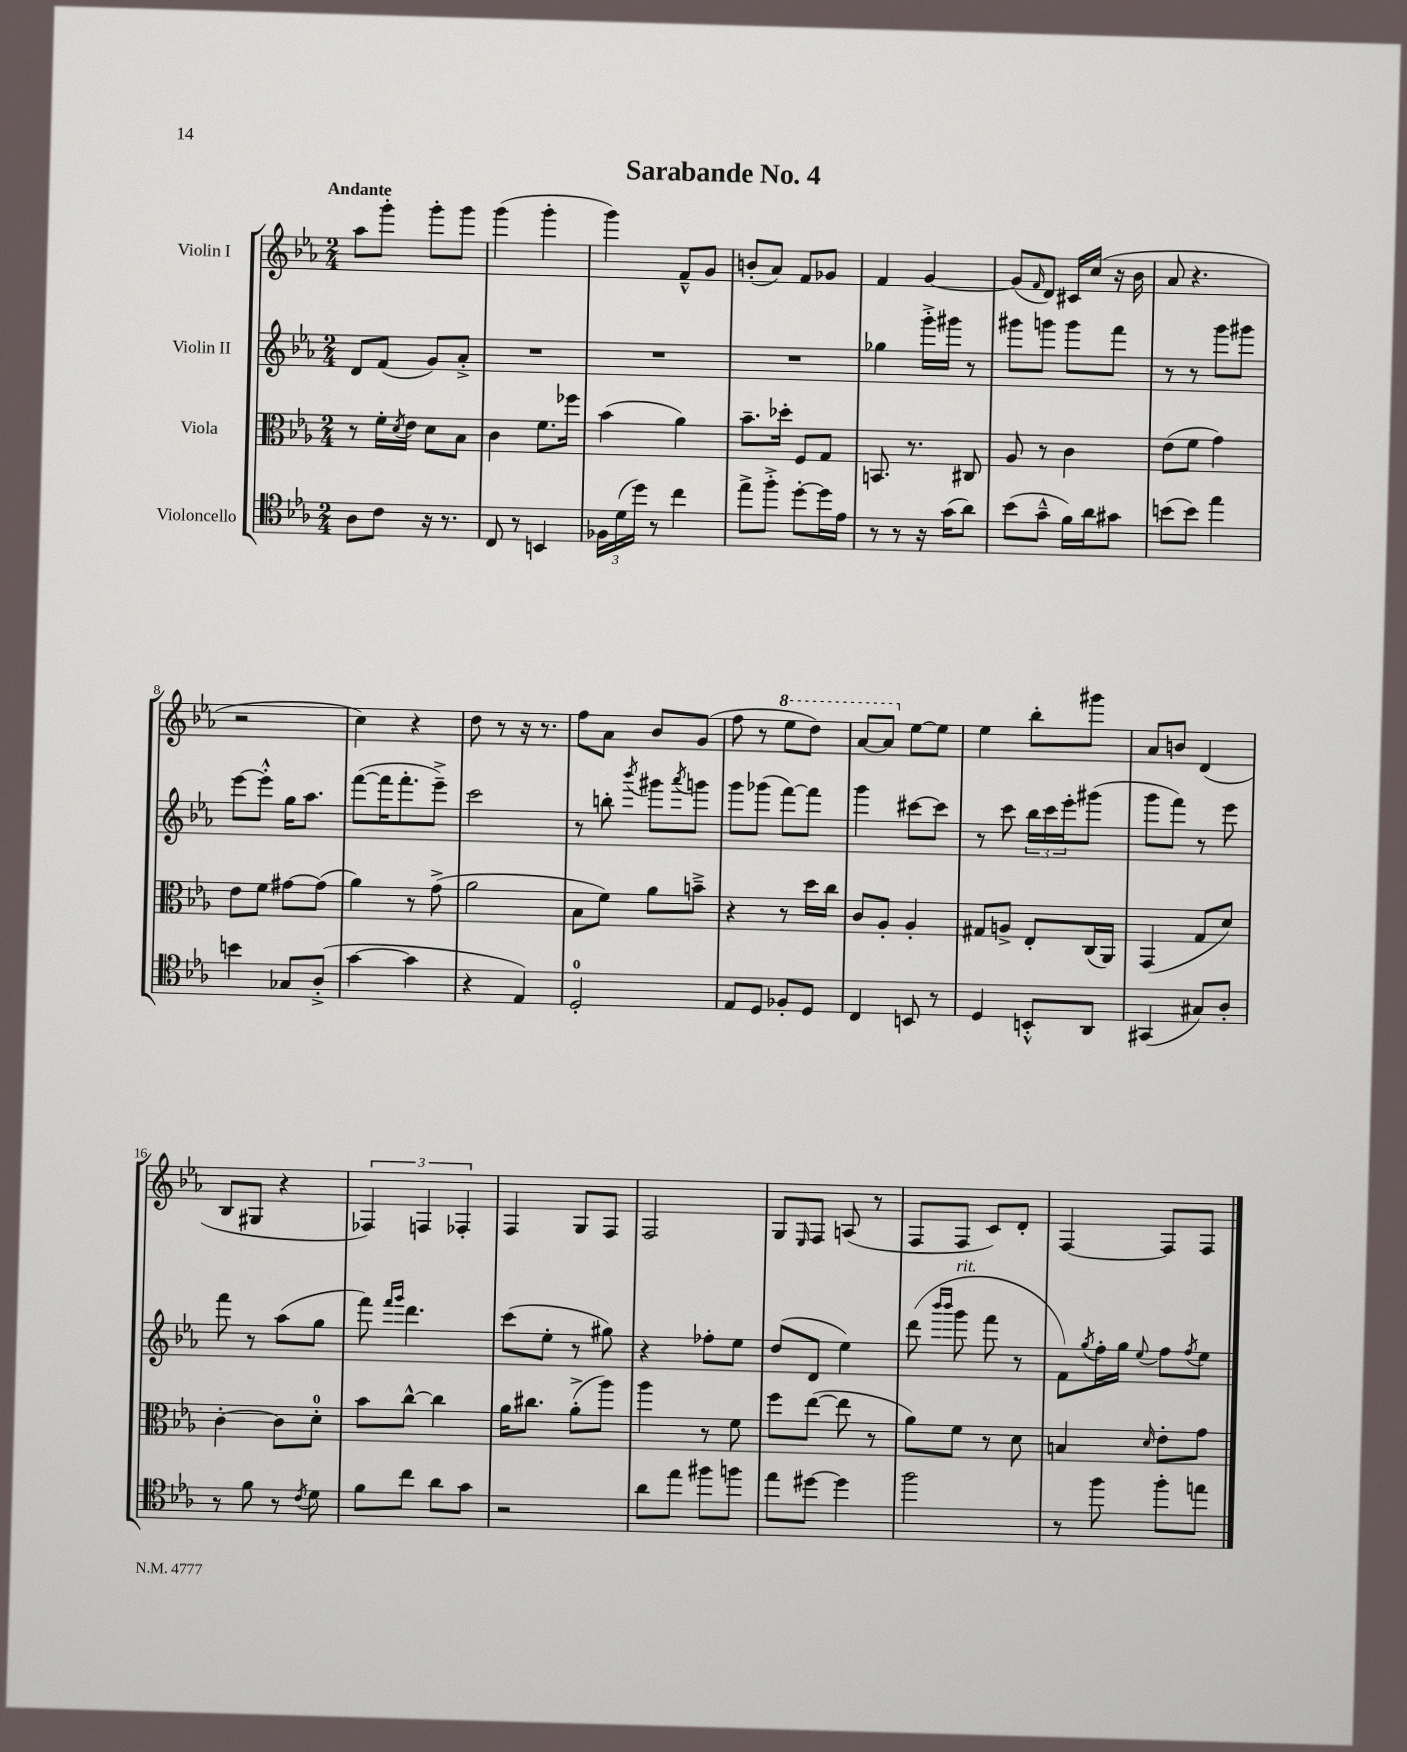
\header { title = "Sarabande No. 4" }
<<
\new StaffGroup <<
\new Staff = "s0" \with { instrumentName = "Violin I" } {
    \clef treble \key ees \major \numericTimeSignature \time 2/4 \tempo "Andante"
    aes''8 g'''8-. g'''8-. g'''8 |
    g'''4( g'''4-. |
    g'''4) f'8---^ g'8 |
    b'8-.( aes'8) f'8 ges'8 |
    f'4 g'4~ |
    g'8( \grace { f'16 } d'8) cis'16 c''16( r16 bes'16 |
    aes'8 r4. |
    r2 |
    c''4) r4 |
    d''8 r8 r16 r8. |
    f''8 aes'8 bes'8 g'8( |
    f''8 r8 \ottava #1 ees'''8 d'''8) |
    aes''8~ aes''8 \ottava #0 ees''8~ ees''8 |
    ees''4 bes''8-. gis'''8 |
    aes'8 b'8 d'4( |
    bes8 gis8 r4 |
    \tuplet 3/2 { fes4) f4 fes4-. } |
    f4 g8 f8 |
    f2 |
    g8 \grace { ees16 } f8 a8( r8 |
    f8 f8 c'8) d'8-. |
    f4~ f8 f8 \bar "|." |
}
\new Staff = "s1" \with { instrumentName = "Violin II" } {
    \clef treble \key ees \major \numericTimeSignature \time 2/4
    d'8 f'8( g'8) aes'8-.-> |
    R2 |
    R2 |
    R2 |
    ges''4 g'''16-.-> gis'''16 r8 |
    gis'''8 g'''8 g'''8 f'''8 |
    r8 r8 g'''8 gis'''8 |
    ees'''8~ ees'''8-.-^ g''16 aes''8. |
    f'''8~( f'''16 f'''8.-. ees'''8--->) |
    c'''2 |
    r8 b''8-. \acciaccatura { bes'''8 } gis'''8 \acciaccatura { aes'''8 } g'''8 |
    g'''8 ges'''8( f'''8~) f'''8 |
    g'''4 cis'''8~ cis'''8 |
    r8 c'''8 \tuplet 3/2 { bes''16 c'''16 ees'''16-. } gis'''8( |
    g'''8 f'''8) r8 ees'''8 |
    f'''8 r8 aes''8( g''8 |
    f'''8) \grace { f'''16 g'''16 } d'''4. |
    c'''8( ees''8-. r8 gis''8) |
    r4 fes''8-. ees''8 |
    d''8( d'8 ees''4) |
    d'''8( \grace { bes'''16 bes'''16 } g'''8^\markup { \italic "rit." } f'''8 r8 |
    f'8) \acciaccatura { g''8 } f''16-. g''16 \appoggiatura { ees''8 } f''8 \acciaccatura { f''8 } ees''8 \bar "|." |
}
\new Staff = "s2" \with { instrumentName = "Viola" } {
    \clef alto \key ees \major \numericTimeSignature \time 2/4
    r8 f'16-. \acciaccatura { d'8 } ees'16 d'8 bes8 |
    c'4 f'8. fes''16 |
    bes'4( aes'4) |
    bes'8.-- des''16-. f8 g8 |
    b,8. r8. cis8 |
    aes8 r8 c'4 |
    ees'8( f'8 g'4) |
    ees'8 f'8 gis'8~ gis'8( |
    aes'4) r8 g'8->( |
    aes'2 |
    bes8 f'8) aes'8 b'8---> |
    r4 r8 d''16 c''16 |
    c'8 aes8-. aes4-. |
    gis8 a8-> ees8-. c16( aes,16) |
    g,4( g8 d'8) |
    c'4~-. c'8 d'8-0-. |
    bes'8 c''8~-^ c''4 |
    aes'16 cis''8. aes'8-.->( aes''8) |
    aes''4 r8 f'8 |
    f''8 ees''8~( ees''8 r8 |
    aes'8) f'8 r8 d'8 |
    b4 \grace { d'16 } ees'8-. g'8 \bar "|." |
}
\new Staff = "s3" \with { instrumentName = "Violoncello" } {
    \clef tenor \key ees \major \numericTimeSignature \time 2/4
    aes8 c'8 r16 r8. |
    c8 r8 b,4 |
    \tuplet 3/2 { fes16 d'16( d''16) } r8 c''4 |
    ees''8-> f''8-.-> d''8~-. d''16 ees'16 |
    r8 r8 r16 g'16( aes'8) |
    bes'8( g'8---^ f'16) aes'16 gis'8 |
    b'8( b'8) ees''4 |
    b'4 ges8 aes8-.->( |
    g'4~ g'4 |
    r4 ees4) |
    d2-0-. |
    ees8 d8 fes8-. d8 |
    c4 b,8 r8 |
    d4 b,8-.-^ aes,8 |
    gis,4( gis8) aes8-. |
    r8 f'8 r8 \acciaccatura { c'8 } d'8 |
    f'8 c''8 aes'8 g'8 |
    r2 |
    aes'8 ees''8 fis''8 f''8 |
    ees''8 dis''8~ dis''4 |
    f''2 |
    r8 f''8 f''8-. e''8 \bar "|." |
}
>>
>>
